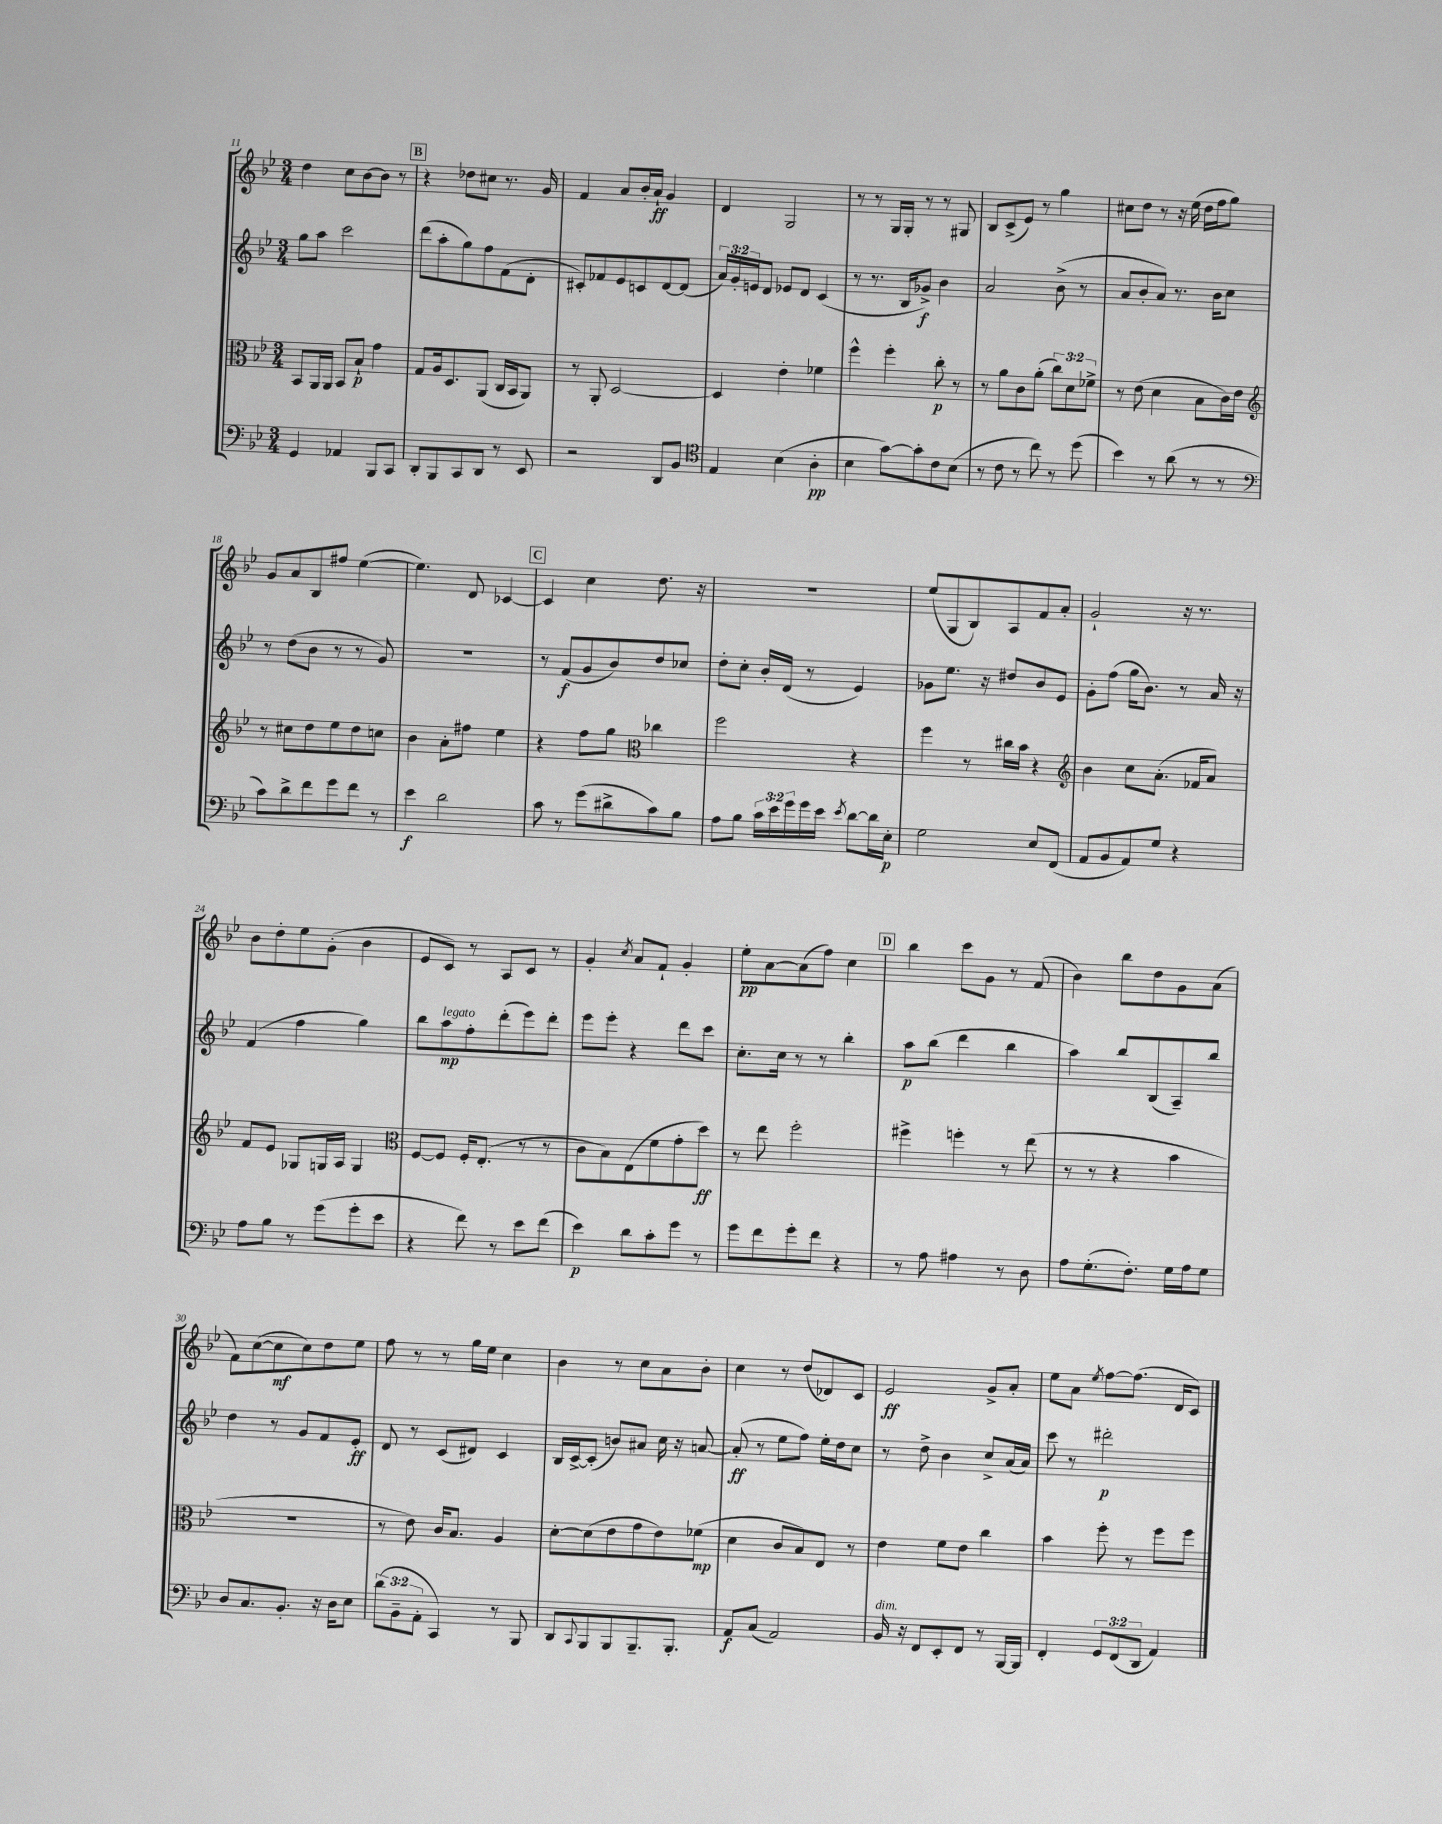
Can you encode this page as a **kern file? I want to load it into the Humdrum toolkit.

**kern	**kern	**kern	**kern
*staff4	*staff3	*staff2	*staff1
*clefF4	*clefC3	*clefG2	*clefG2
*k[b-e-]	*k[b-e-]	*k[b-e-]	*k[b-e-]
*M3/4	*M3/4	*M3/4	*M3/4
4GG	8BB-	8gg	4dd
.	16AA	8aa	.
.	16AA	.	.
4AA-	8BB-	2ccc	8cc
.	8B-`	.	[8b-
8BBB-	4g	.	8b-]
8CC	.	.	8r
=	=	=	=
8DD'	8G	(8ddd	4r
8BBB-	16A	8aa'	.
.	8.D	.	.
8CC	.	8gg)	8dd-
8DD	(8AA	8ff	8cc#
8r	16C	(8f	8.r
.	16BB-	.	.
8EE-	8AA)	8d'	.
.	.	.	16g
=	=	=	=
2r	8r	8c#')	4f
.	8AA'	8f-	.
.	[2D	8e-	8a
.	.	8c	16b-'
.	.	.	16a`
8DD	.	[8d	4g
8BB-	.	(8d]	.
=	=	=	=
*clefC4	*	*	*
4E-	4D]	24a)	4d
.	.	24g'	.
.	.	24e	.
.	.	8d	.
(4B-	4e-'	8e-	2G
.	.	8d	.
4A'	4f-	(4c	.
=	=	=	=
4B-	4ff^^	8r	8r
.	.	8.r	8r
[8g)	4ff'	.	16G
.	.	16B-	16G'
8g']	.	8g-^)	8r
8c	8cc'	4b-	8r
(8B-	8r	.	8G#
=	=	=	=
8r	8r	2a	8B-
8c	8a	.	(8c^
8r	8c	.	8e-)
8cc)	(8a'	.	8r
8r	12cc)	(8b-^	4gg
.	12d	.	.
(8dd	.	8r	.
.	12f-^	.	.
=	=	=	=
4b-)	8r	8a	8cc#
.	(8e-	8b-'	8dd
8r	4d	8a)	8r
(8a	.	8.r	16r
.	.	.	(16ee-
8r	8B-	.	16dd
.	.	16b-	16ff
8r	16c)	8cc	8gg)
.	16e-	.	.
=	=	=	=
*clefF4	*clefG2	*	*
8c)	8r	8r	8g
8d^	8cc#	(8dd	8a
8f	8dd	8b-	8B-
8g	8ee-	8r	8ff#
8f	8dd	8r	([4ee-
8r	8cc	8g)	.
=	=	=	=
4e-	4b-	2.r	4.ee-])
2d	8a'	.	.
.	8ff#	.	8d
.	4ee-	.	[4c-
=	=	=	=
8c	4r	8r	4c-]
8r	.	(8f	.
(8g	8ff	8g	4cc
8d#^	8gg	8b-)	.
*	*clefC3	*	*
8c)	4cc-	8dd	8.dd
8B-	.	8cc-	.
.	.	.	16r
=	=	=	=
8A	2ff	8dd'	2.r
8B-	.	8cc'	.
24c	.	16b-'	.
24e-	.	.	.
.	.	(16d	.
24g	.	.	.
16g	.	8r	.
16e-	.	.	.
8qe-	.	.	.
[8d	4r	4e-)	.
16d]	.	.	.
16E-'	.	.	.
=	=	=	=
2G	4ff	8g-	(8ee-
.	.	8.ee-	8G
.	8r	.	8B-)
.	.	16r	.
.	16cc#	8dd#	8A
.	16b-	.	.
8E-	4r	8b-	8f
(8FF	.	8e-	8a'
=	=	=	=
*	*clefG2	*	*
8AA	4b-	8g'	2g`
8BB-	.	(8ff	.
8AA)	8cc	16gg	.
.	.	8.b-)	.
8G	(8.a'	.	.
4r	.	8r	16r
.	16f-	.	8.r
.	8a)	16a	.
.	.	16r	.
=	=	=	=
8A	8f	(4f	8b-
8B-	8e-	.	8dd'
8r	8G-	4ff	8ee-
(8g	16G	.	(8g'
.	16A	.	.
8g'	4G	4gg)	4b-
8e-	.	.	.
=	=	=	=
*	*clefC3	*	*
4r	[8F	8bb-	8e-
.	8F]	8aa	8c)
8f)	16F'	8ff'	8r
.	(8.E-'	.	.
8r	.	(8ddd'	8A
8e-	8r	8eee-)	8c
(8f	8r	8ddd'	8r
=	=	=	=
4e-)	8c	8eee-	4g'
.	8B-)	8eee-'	.
.	.	.	8qcc
8d	(8E-	4r	8a
8c'	8f	.	8f`
8g	8g'	8ddd	4g'
8r	8dd)	8ccc	.
=	=	=	=
8g	8r	8.cc'	8ee-'
8f	8ee-	.	[8a
.	.	16cc	.
8g'	2ff'	8r	(8a]
8f	.	8r	8ff)
4r	.	4bb-'	4cc
=	=	=	=
8r	4ff#^	8aa	4bb-
8A	.	(8bb-	.
4A#	4ff'	4ddd	8ccc
.	.	.	8g
8r	8r	4bb-	8r
8D	(8ee-	.	(8f
=	=	=	=
8A	8r	4aa)	4b-)
(8.G'	8r	.	.
.	4r	8bb-	8bb-
8.F')	.	.	.
.	.	(8B-	8dd
16G	4b-	8A~)	8g
16A	.	.	.
8G	.	8bb-	(8a
=	=	=	=
8D	2.r	4dd	8f)
8.C	.	.	([8cc
.	.	8r	8cc]
8.BB-'	.	.	.
.	.	8g	8cc)
16r	.	8f	8dd
16D	.	.	.
8E-	.	8e-'	8ee-
=	=	=	=
(12d	8r	8d	8ff
12BB-~	.	.	.
.	8e-)	8r	8r
12AA'	.	.	.
4CC)	16c	(8c	8r
.	8.B-	.	.
.	.	8d#)	16gg
.	.	.	16ee-
8r	4A	4c	4cc
8BBB-	.	.	.
=	=	=	=
8DD	[8d'	16B-	4b-
.	.	[16c^	.
8qqCC	.	.	.
8BBB-	(8d]	(8c']	.
8BBB-	8e-	8b)	8r
8.BBB-~	8g	8a#	8cc
.	8e-)	16cc	8a
8.BBB-'	.	16r	.
.	(8f-	[8a	8b-'
=	=	=	=
8AA	4d	(8a']	4cc
(8C	.	8r	.
2AA)	8c	8ee-	8r
.	8B-)	8ff)	(8dd
.	8E-	16ee-'	8d-)
.	.	16dd	.
.	8r	8cc	8c
=	=	=	=
16BB-	4e-	8r	2e-
16r	.	.	.
8FF	.	8dd^	.
8EE-'	8f	4b-	.
8FF	8e-	.	.
8r	4cc	8cc^	8g^
[16BBB-	.	(16a	8a'
16BBB-]	.	16a)	.
=	=	=	=
4FF'	4b-	8ccc	8ee-
.	.	8r	8a
.	.	.	8qee-
12GG	8ff'	2ddd#'	[8ff
(12FF	.	.	.
.	8r	.	(8.ff]
12DD	.	.	.
4AA)	8ff	.	.
.	.	.	16d
.	8ff	.	8c)
==	==	==	==
*-	*-	*-	*-
